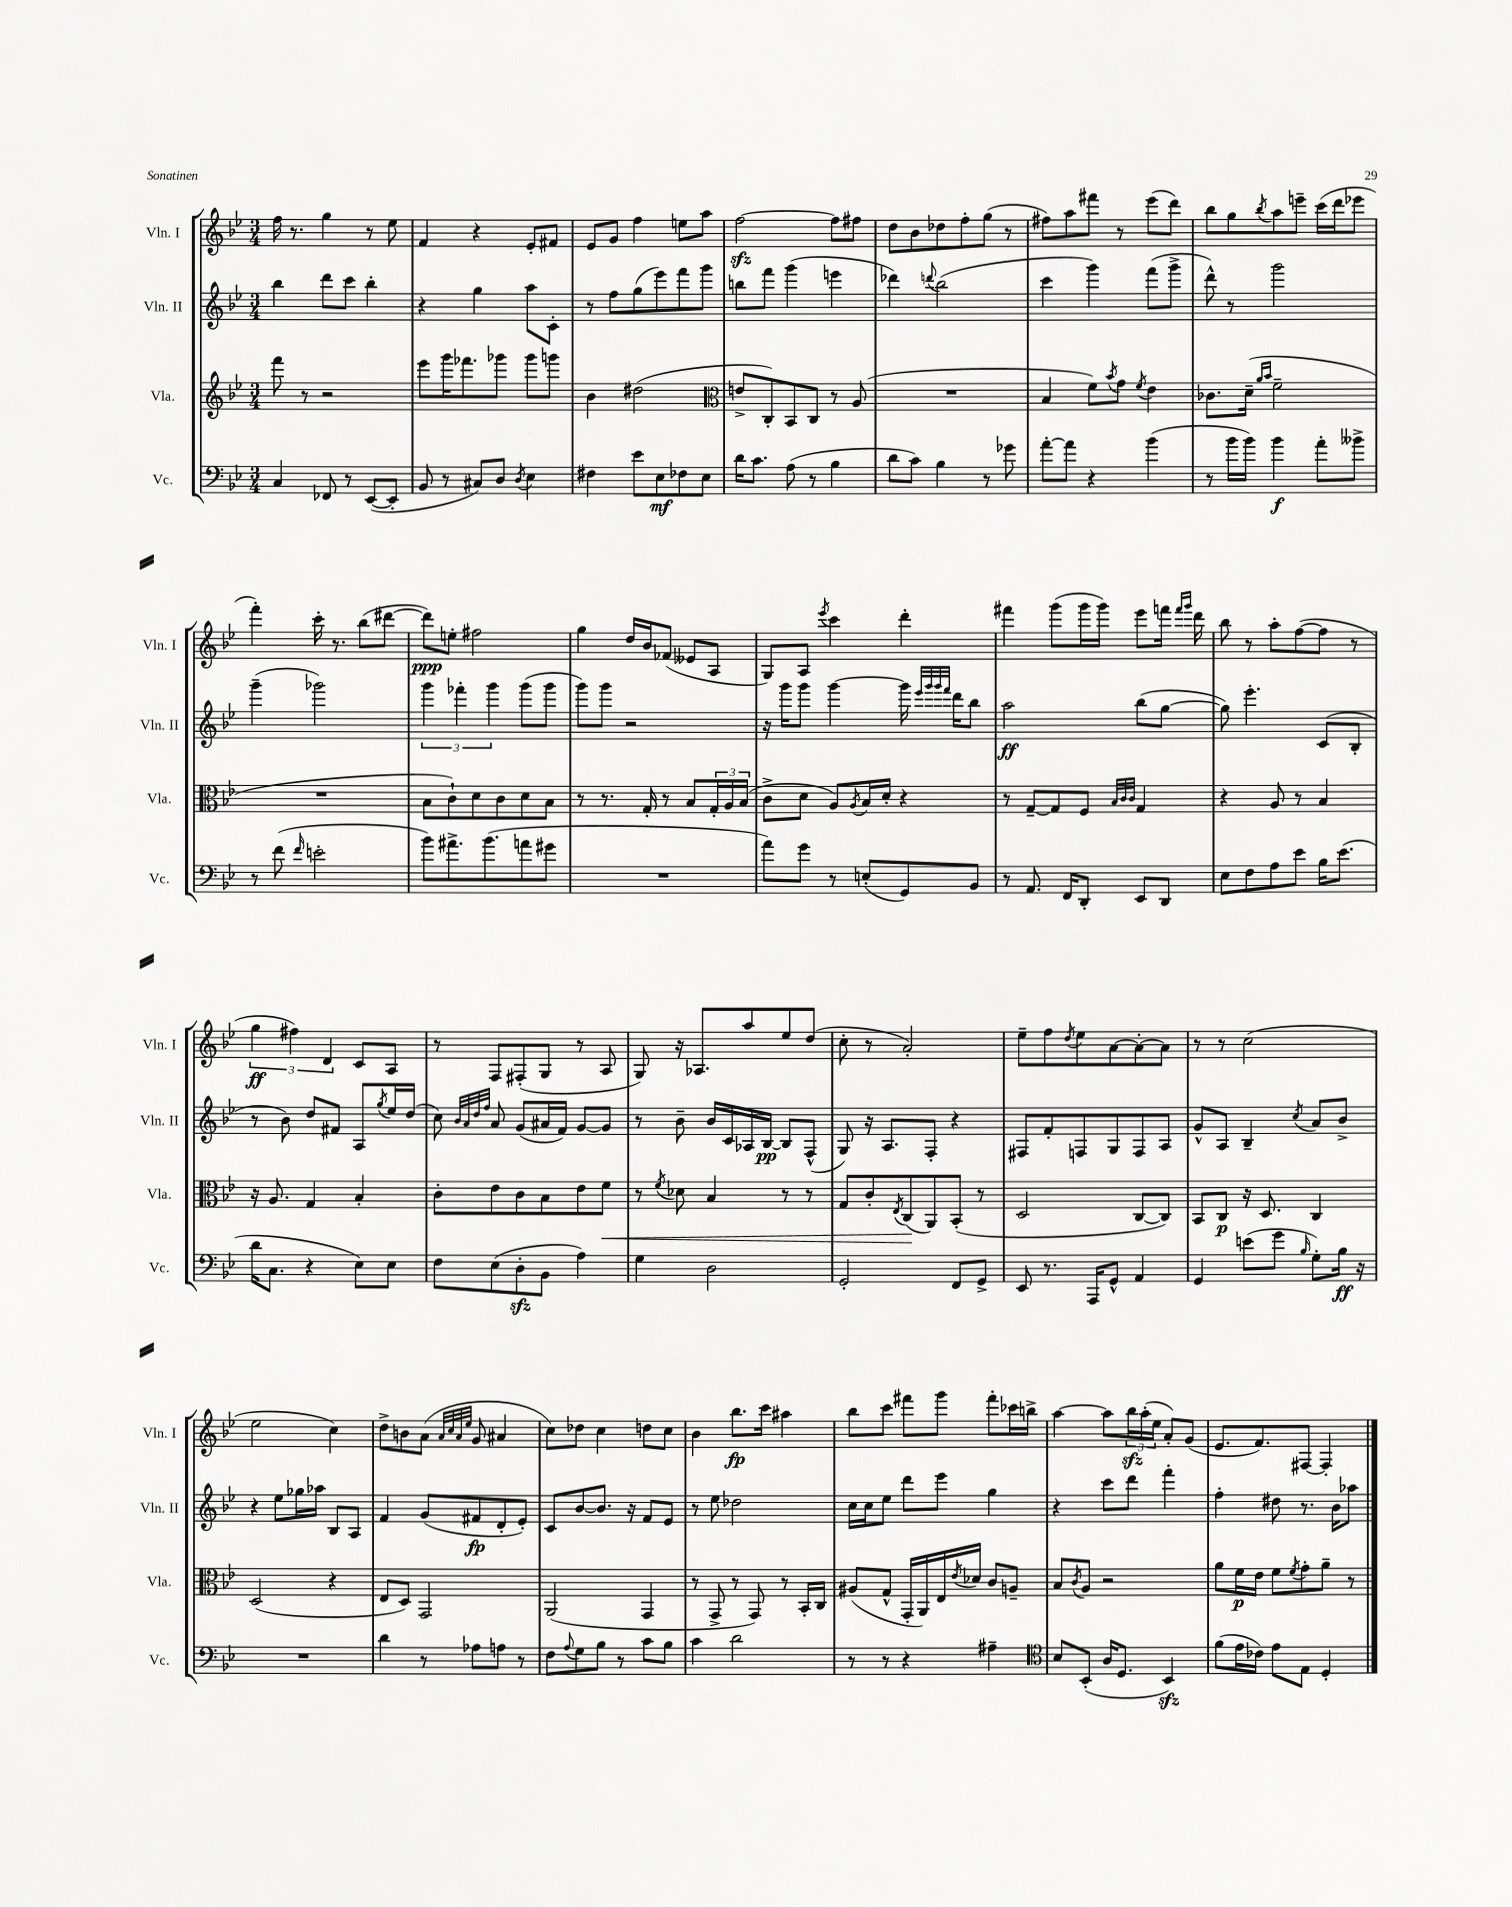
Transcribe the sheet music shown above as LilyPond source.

<<
\new StaffGroup <<
\new Staff = "s0" \with { instrumentName = "Vln. I" shortInstrumentName = "Vln. I" } {
    \clef treble \key bes \major \numericTimeSignature \time 3/4
    f''16 r8. g''4 r8 ees''8 |
    f'4 r4 ees'8-. fis'8 |
    ees'8 g'8 f''4 e''8 a''8 |
    f''2~\sfz f''8 fis''8 |
    d''8 bes'8 des''8 f''8-. g''8( r8 |
    fis''8) a''8 fis'''8 r8 ees'''8( d'''8) |
    bes''8 g''8 \acciaccatura { bes''8 } a''8 e'''8-- c'''16( d'''16 ees'''8 |
    f'''4-.) c'''16-. r8. bes''8( dis'''8~ |
    dis'''8\ppp) e''8-. fis''2 |
    g''4 d''16 bes'16 fes'8( eeses'8 a8 |
    g8) a8 \acciaccatura { ees'''8 } c'''4 d'''4-. |
    fis'''4 g'''8( g'''16 g'''16) ees'''8 f'''16 \grace { f'''16 g'''16 } d'''16 |
    bes''8 r8 a''8-. f''8~( f''8 r8 |
    \tuplet 3/2 { g''4\ff fis''4) d'4 } c'8 a8 |
    r8 f8 fis8-.( g8 r8 a8 |
    g8) r16 aes8. a''8 ees''8 d''8( |
    c''8-. r8 a'2-.) |
    ees''8-- f''8 \acciaccatura { d''8 } ees''8 a'8~ a'8~-. a'8 |
    r8 r8 c''2( |
    ees''2 c''4) |
    d''8-> b'8 a'8( \grace { a'32 c''32 a'32 ees''32 } g'8 ais'4 |
    c''8) des''8 c''4 d''8 c''8 |
    bes'4 bes''8.\fp c'''16 ais''4 |
    bes''8 c'''8 fis'''8 g'''8 fis'''8-. ces'''16 b''16-> |
    a''4~ a''8 \tuplet 3/2 { bes''16\sfz a''16-.( ees''16 } a'8-.) g'8( |
    ees'8. f'8.) fis8~ fis4-. \bar "|." |
}
\new Staff = "s1" \with { instrumentName = "Vln. II" shortInstrumentName = "Vln. II" } {
    \clef treble \key bes \major \numericTimeSignature \time 3/4
    bes''4 d'''8 c'''8 bes''4-. |
    r4 g''4 a''8 c'8-. |
    r8 f''8 g''8( ees'''8) f'''8 g'''8 |
    b''8 f'''8 g'''4( e'''4 |
    des'''4) \appoggiatura { d'''8 } bes''2( |
    c'''4 g'''4) f'''8( g'''8-> |
    d'''8-^) r8 g'''2 |
    g'''4--( ges'''2) |
    \tuplet 3/2 { g'''4 fes'''4-. g'''4 } g'''8( g'''8 |
    g'''8) g'''8 r2 |
    r16 g'''16 g'''8 g'''4~ g'''16 \grace { ees'''32 g'''32 g'''32 f'''32 } d'''16 bes''8 |
    a''2\ff bes''8( g''8~ |
    g''8) ees'''4.-. c'8( bes8-. |
    r8 bes'8) d''8 fis'8 a8 \acciaccatura { g''8 } ees''16 d''16( |
    c''8) \grace { bes'32 a'32 d''32 f''32 } a'8 g'8( ais'16 f'16) g'8~ g'8 |
    r8 bes'8-- bes'16 c'16 aes16 bes16~\pp bes8 f8-^( |
    g8) r16 a8. f8-. r4 |
    fis8 f'8-. f8 g8 f8 a8 |
    g'8-^ a8 bes4-- \acciaccatura { c''8 } a'8 bes'8-> |
    r4 ees''8 ges''16 aes''16 bes8 a8 |
    f'4 g'8( fis'8\fp d'8-. ees'8-.) |
    c'8 bes'8~ bes'8. r16 f'8 ees'8 |
    r8 ees''8 des''2 |
    c''16 c''16 ees''8 d'''8 ees'''8 g''4 |
    r4 c'''8 d'''8 f'''4-. |
    f''4-. dis''8 r8. bes'16 aes''8 \bar "|." |
}
\new Staff = "s2" \with { instrumentName = "Vla." shortInstrumentName = "Vla." } {
    \clef treble \key bes \major \numericTimeSignature \time 3/4
    f'''8 r8 r2 |
    ees'''8 g'''16 fes'''8. ges'''8 ges'''8 g'''8 |
    bes'4 dis''2( |
    \clef alto e'8-> c8-.) bes,8 c8 r8 a8( |
    R2. |
    bes4 f'8) \acciaccatura { bes'8 } g'8 \acciaccatura { f'8 } ees'4 |
    ces'8. d'16--( \grace { a'16 bes'16 } f'2-- |
    R2. |
    bes8 c'8-!) d'8 c'8 d'8 bes8 |
    r8 r8. g16-. r8 bes8 \tuplet 3/2 { g16-. a16 bes16( } |
    c'8-> d'8 a8) \acciaccatura { a8 } bes16 d'16-. r4 |
    r8 g8~-- g8 f8 \grace { bes32 c'32 c'32 } g4 |
    r4 a8 r8 bes4 |
    r16 a8. g4 bes4-. |
    c'8-. ees'8 c'8 bes8 ees'8 f'8\< |
    r8 \acciaccatura { f'8 } des'8 bes4 r8 r8 |
    g8 c'8-. \acciaccatura { ees8 } c8\!( a,8) bes,8-.( r8 |
    d2 c8~ c8) |
    bes,8 c8\p r16 d8. c4 |
    d2( r4 |
    ees8 d8) g,2 |
    a,2( g,4 |
    r8 g,8-> r8 g,8) r8 bes,16-. c16 |
    ais8( g8-^ g,16-. a,16) ees16 \acciaccatura { ees'8 } des'16 c'8 a8-- |
    bes8 \acciaccatura { c'8 } a8 r2 |
    a'8 f'16\p ees'16 f'8 \acciaccatura { f'8 } g'8-. a'8-- r8 \bar "|." |
}
\new Staff = "s3" \with { instrumentName = "Vc." shortInstrumentName = "Vc." } {
    \clef bass \key bes \major \numericTimeSignature \time 3/4
    c4 fes,8 r8 ees,8~( ees,8-. |
    bes,8 r8 cis8) d8 \acciaccatura { d8 } ees4 |
    fis4 ees'8 ees8\mf fes8 ees8 |
    d'16 c'8. a8( r8 bes4 |
    d'8 c'8) bes4 r8 ges'8 |
    a'8~-. a'8 r4 bes'4( |
    r8 bes'16 bes'16) bes'4\f a'8-. beses'8-> |
    r8 f'8( \grace { f'16 } e'2-. |
    bes'8) ais'8.-> bes'8.( a'8 gis'8 |
    R2. |
    a'8) g'8 r8 e8-.( g,8) bes,8 |
    r8 a,8. f,16 d,8-. ees,8 d,8 |
    ees8 f8 a8 ees'8 bes16 ees'8.( |
    d'16 c8. r4 ees8) ees8 |
    f8 ees8( d8-.\sfz bes,8 a4) |
    g4 d2 |
    g,2-. f,8 g,8-> |
    ees,8 r8. a,,16 g,8-^ a,4 |
    g,4 e'8( g'8 \grace { bes16 } g8-.) bes16\ff r16 |
    R2. |
    d'4 r8 aes8 a8 r8 |
    f8 \appoggiatura { a8 } g8 bes8 r8 c'8 bes8 |
    c'4 d'2 |
    r8 r8 r4 ais4-- |
    \clef tenor bes8 bes,8-.( a16 d8. bes,4\sfz) |
    f'8( ees'16 ces'16) ees'8 ees8 d4-. \bar "|." |
}
>>
>>
\layout { \context { \Score \remove "Bar_number_engraver" } }
